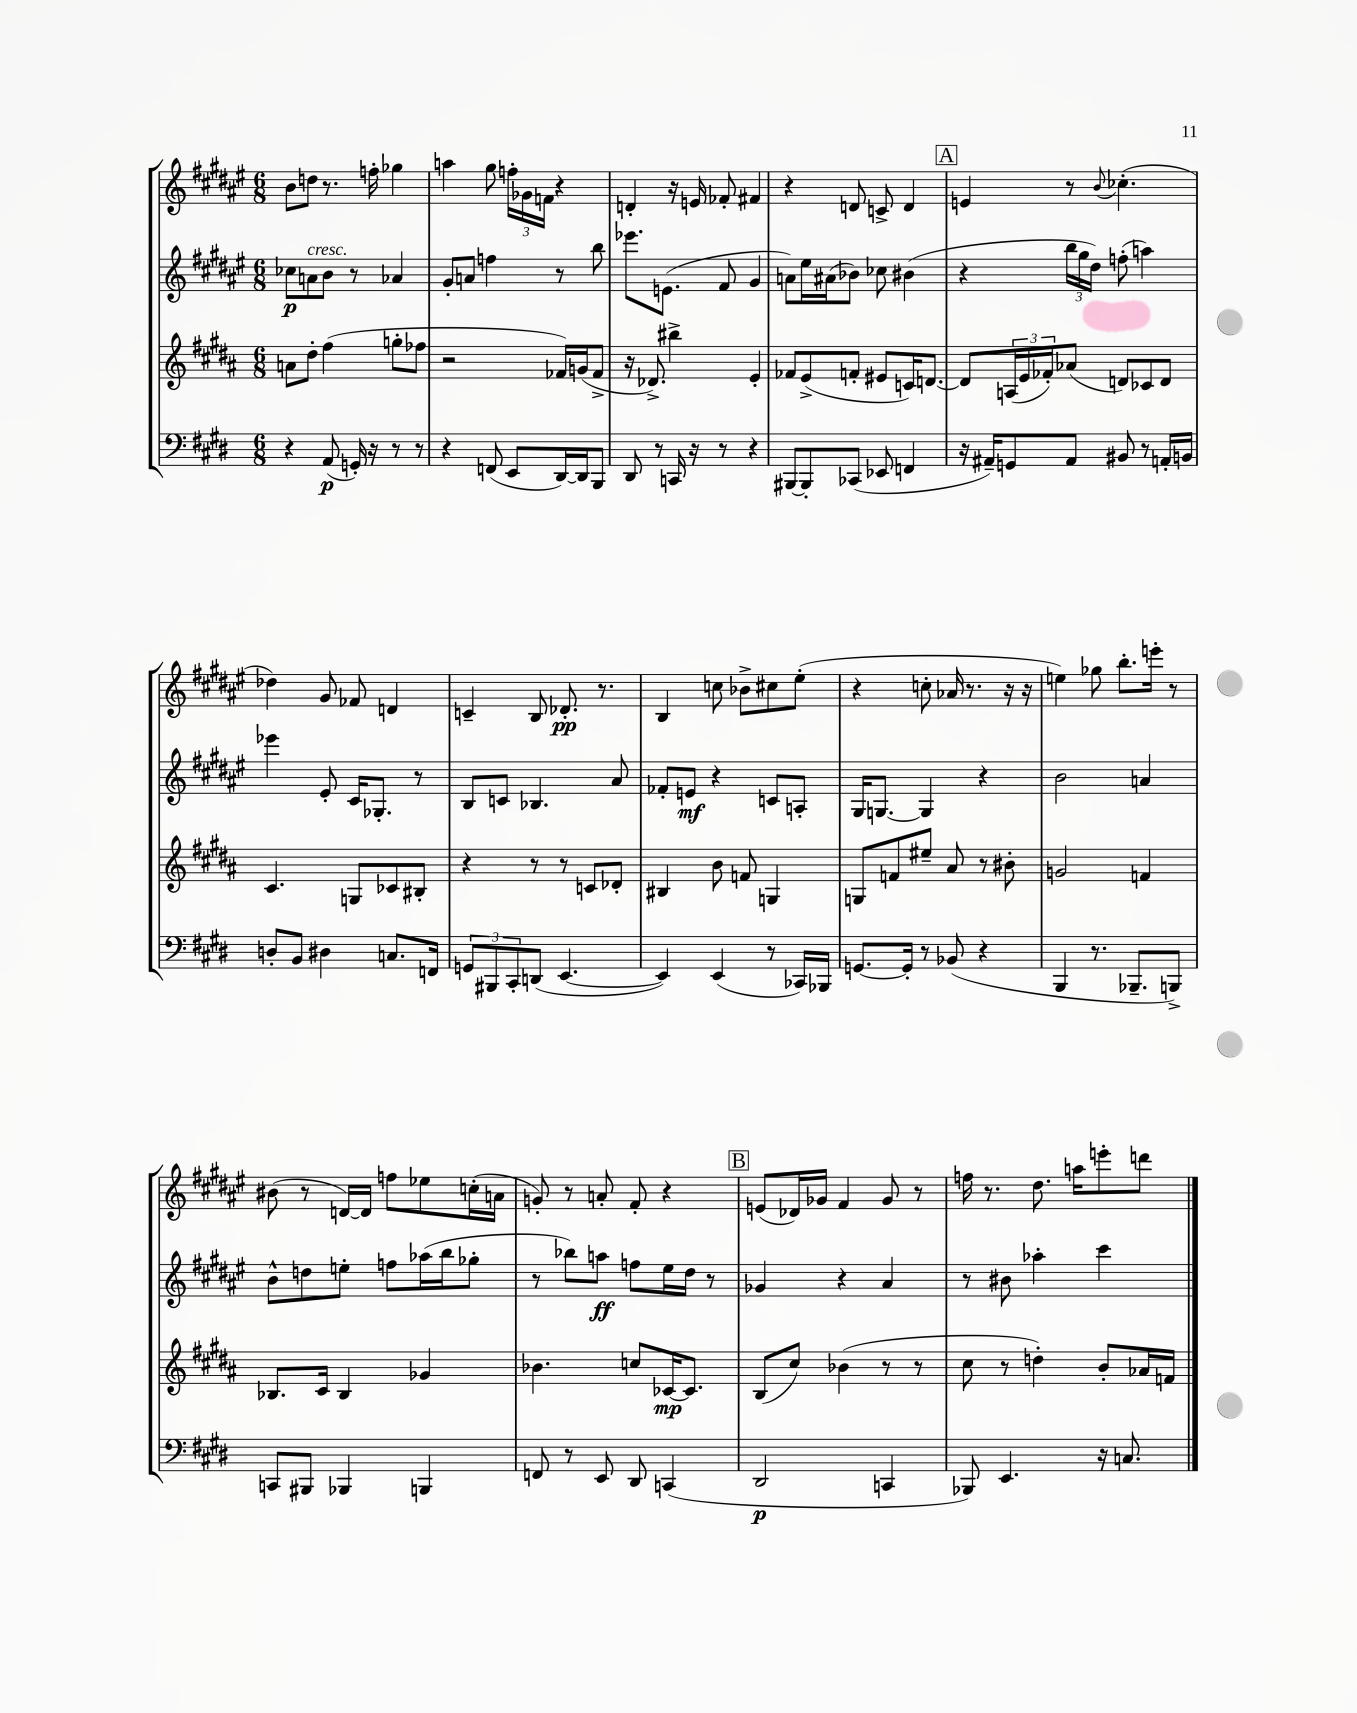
<<
\new StaffGroup <<
\new Staff = "s0" {
    \clef treble \key fis \major \numericTimeSignature \time 6/8
    b'8 d''8 r8. f''16-. ges''4 |
    a''4 gis''8 \tuplet 3/2 { f''16-. ges'16 f'16 } r4 |
    d'4-. r16 e'16 fes'8-. fis'4 |
    r4 d'8 c'8-> d'4 |
    \mark \markup { \box "A" } e'4 r8 \appoggiatura { b'8 } ces''4.-.( |
    des''4) gis'8 fes'8 d'4 |
    c'4-- b8 des'8.-.\pp r8. |
    b4 c''8 bes'8-> cis''8 eis''8-.( |
    r4 c''8-. aes'16 r8. r16 r16 |
    e''4) ges''8 b''8.-. e'''16-. r8 |
    bis'8( r8 d'16~) d'16 f''8 ees''8 c''16-.( a'16 |
    g'8-.) r8 a'8-. fis'8-. r4 |
    \mark \markup { \box "B" } e'8( des'16) ges'16 fis'4 ges'8 r8 |
    f''16 r8. dis''8. a''16 e'''8-. d'''8 \bar "|." |
}
\new Staff = "s1" {
    \clef treble \key fis \major \numericTimeSignature \time 6/8
    ces''8\p a'8^\markup { \italic "cresc." } b'8 r8 aes'4 |
    gis'8-. a'8 f''4 r8 b''8 |
    ees'''8. e'8.( fis'8 gis'4 |
    a'8) eis''16 ais'16( bes'8) ces''8 bis'4( |
    \mark \markup { \box "A" } r4 \tuplet 3/2 { b''16 gis''16 dis''16) } f''8-.( a''4) |
    ees'''4 eis'8-. cis'16 ges8.-. r8 |
    b8 c'8 bes4. ais'8 |
    fes'8-. e'8\mf r4 c'8 a8-. |
    gis16 g8.~ g4 r4 |
    b'2 a'4 |
    b'8-^ d''8 e''8-. f''8 aes''16( b''16 ges''8-. |
    r8 bes''8) a''8\ff f''8 eis''16 dis''16 r8 |
    \mark \markup { \box "B" } ges'4 r4 ais'4 |
    r8 bis'8 aes''4-. cis'''4 \bar "|." |
}
\new Staff = "s2" {
    \clef treble \key b \major \numericTimeSignature \time 6/8
    a'8 dis''8-. fis''4( g''8-. fes''8 |
    r2 fes'16) g'16( fes'8-> |
    r16 des'8.->) bis''4-> e'4-. |
    fes'8 e'8->( f'8-. eis'8 c'16) d'8.~ |
    \mark \markup { \box "A" } d'8 \tuplet 3/2 { a16( e'16 fes'16-.) } aes'8( d'8) ces'8 d'8 |
    cis'4. g8 ces'8 bis8-. |
    r4 r8 r8 c'8 des'8-. |
    bis4 b'8 f'8 g4 |
    g8 f'8 eis''8-- ais'8 r8 bis'8-. |
    g'2 f'4 |
    bes8. cis'16 bes4 ges'4 |
    bes'4. c''8 ces'16~\mp ces'8. |
    \mark \markup { \box "B" } b8( cis''8) bes'4( r8 r8 |
    cis''8 r8 d''4-.) b'8-. aes'16 f'16 \bar "|." |
}
\new Staff = "s3" {
    \clef bass \key e \major \numericTimeSignature \time 6/8
    r4 a,8\p( g,16-.) r16 r8 r8 |
    r4 f,8( e,8 dis,16~) dis,16 b,,8 |
    dis,8 r8 c,16 r16 r8 r4 |
    bis,,8~ bis,,8-. ces,8( ees,8 f,4 |
    \mark \markup { \box "A" } r16 ais,16--) g,8 ais,8 bis,8 r8 a,16-. b,16 |
    d8-. b,8 dis4 c8. f,16 |
    \tuplet 3/2 { g,8 bis,,8 cis,8-. } d,8( e,4.~ |
    e,4) e,4( r8 ces,16) bes,,16 |
    g,8.~ g,16-. r8 bes,8( r4 |
    b,,4 r8. bes,,8.-- b,,8->) |
    c,8 bis,,8 bes,,4 b,,4 |
    f,8 r8 e,8 dis,8 c,4( |
    \mark \markup { \box "B" } dis,2\p c,4 |
    bes,,8) e,4. r16 c8. \bar "|." |
}
>>
>>
\layout { \context { \Score \remove "Bar_number_engraver" } }
